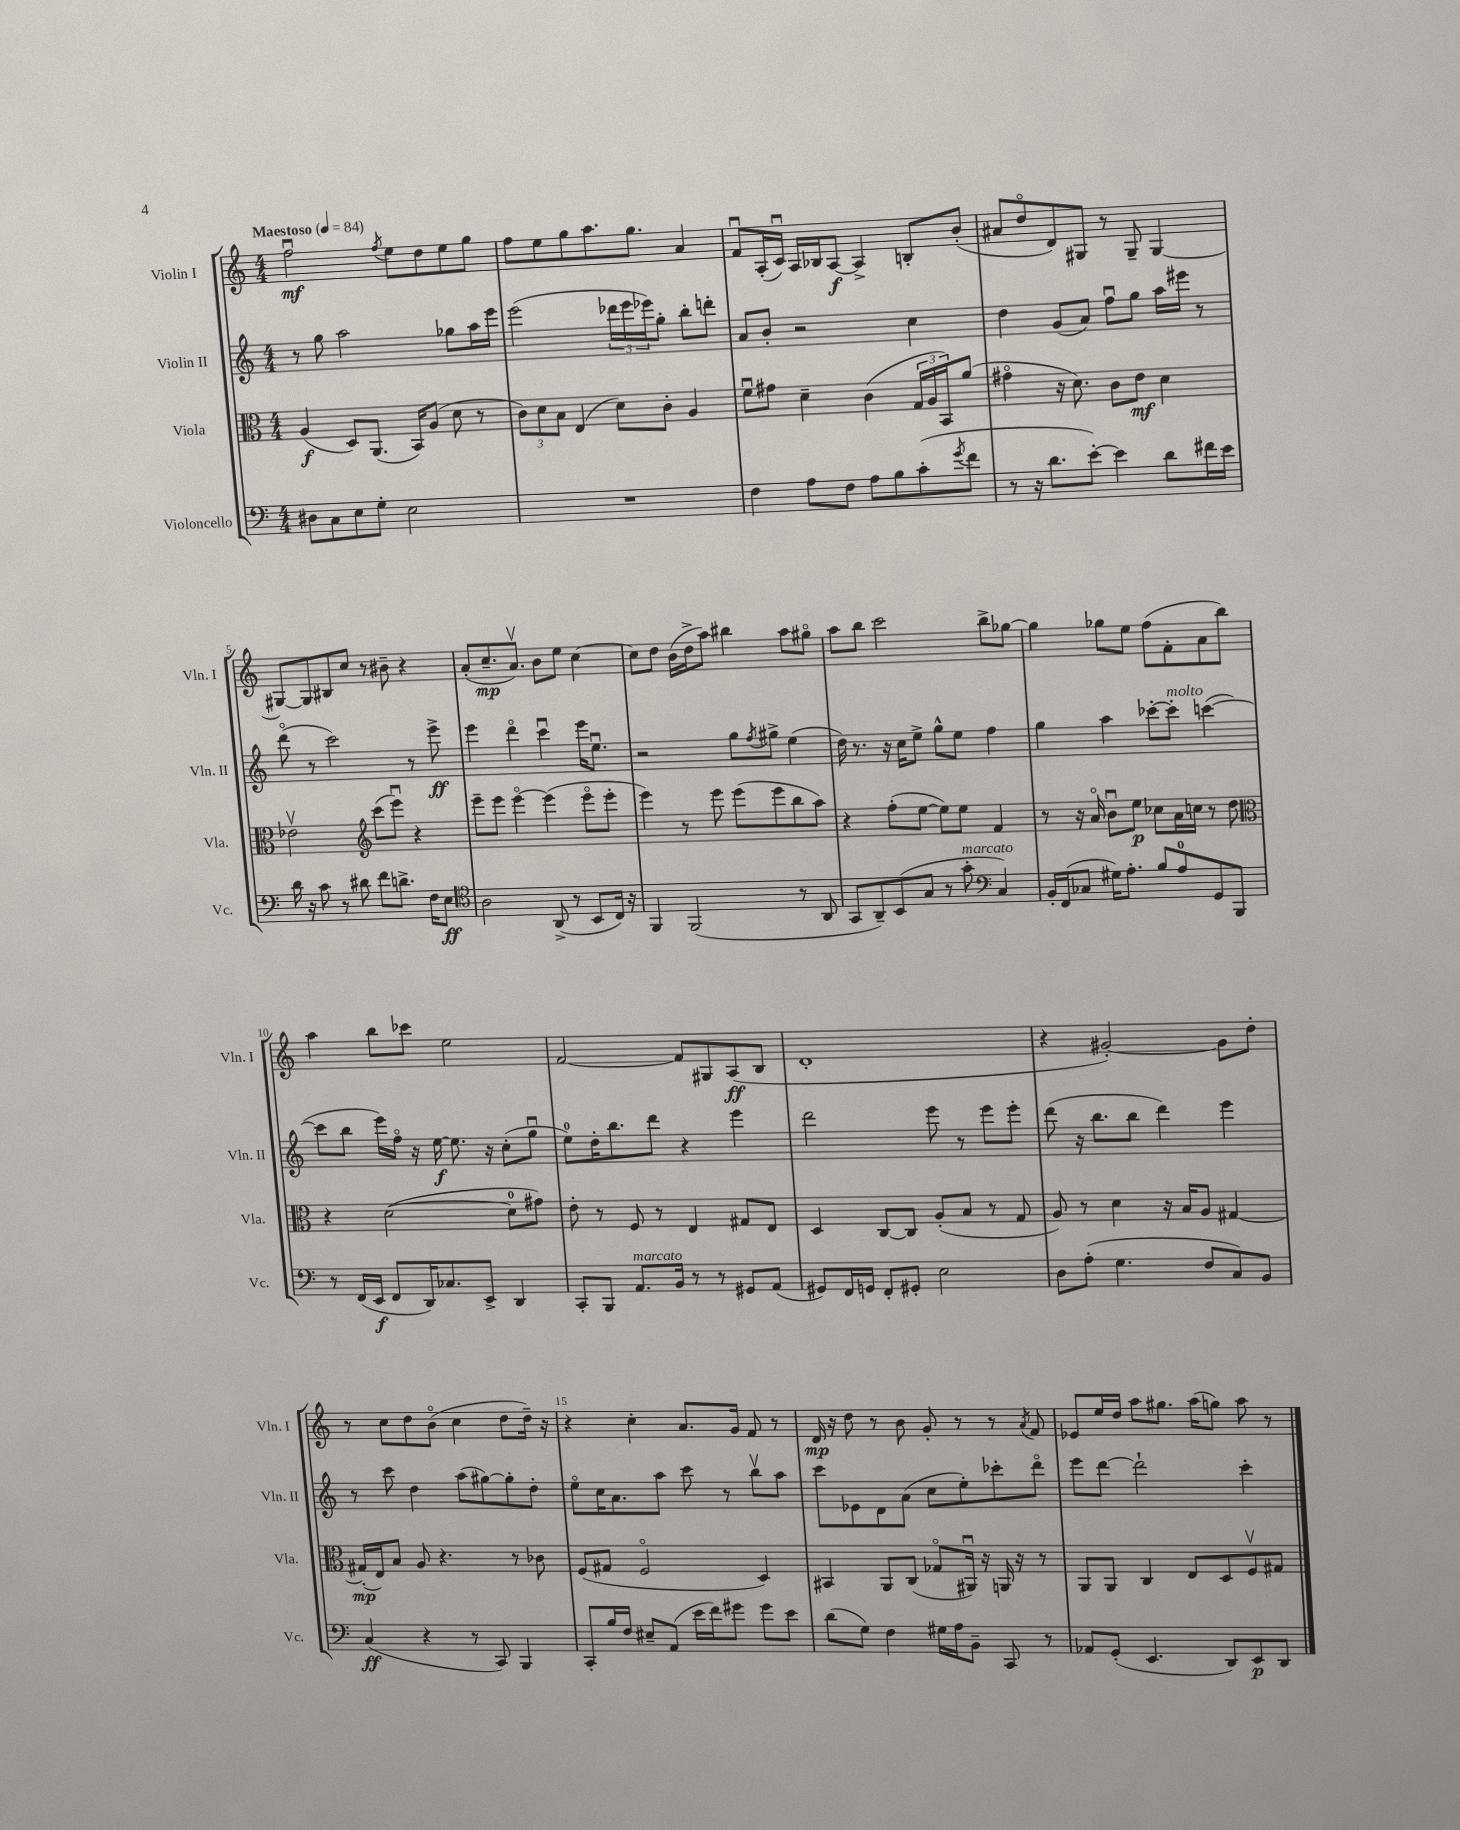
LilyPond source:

<<
\new StaffGroup <<
\new Staff = "s0" \with { instrumentName = "Violin I" shortInstrumentName = "Vln. I" } {
    \clef treble \key c \major \numericTimeSignature \time 4/4 \tempo "Maestoso" 4 = 84
    f''2\downbow\mf \acciaccatura { f''8 } e''8 d''8 e''8 g''8 |
    f''8 e''8 g''8 a''8. g''8. a'4 |
    f'8\downbow a16-.( c'16\downbow) a16 bes16 a8~\f a4-> b8-. b'8-.( |
    ais'8 d''8\flageolet d'8) gis8 r8 gis8-- gis4~ |
    gis8~ gis8 bis8 c''8 r8 bis'8-- r4 |
    a'8-.( c''8.--\mp a'8.\upbow) b'8 e''8 c''4~ |
    c''8 d''8 b'16( d''16-> a''8) bis''4 a''8 gis''8\flageolet |
    a''8 b''8 c'''2 b''8-> ges''8~ |
    ges''4 ges''8 e''8 f''8( f'8-. a'8 b''8) |
    a''4 b''8 ces'''8 e''2 |
    f'2~ f'8 gis8 a8\ff( b8 |
    d'1-. |
    r4 gis'2~-.) gis'8 d''8-. |
    r8 c''8 d''8 b'8\flageolet( c''4 d''8 d''16--) r16 |
    r4 c''4-. a'8. g'16 f'8 r8 |
    d'16\mp r16 d''8 r8 b'8 g'8-. r8 r8 \acciaccatura { a'8 } f'8 |
    ees'8 e''16 d''16 a''8 gis''8. a''16( g''8) a''8 r8 \bar "|." |
}
\new Staff = "s1" \with { instrumentName = "Violin II" shortInstrumentName = "Vln. II" } {
    \clef treble \key c \major \numericTimeSignature \time 4/4
    r8 g''8 a''2 ges''8 a''16 e'''16 |
    e'''2( \tuplet 3/2 { des'''16 e'''16 ees'''16) } g''8-. b''8-. d'''8-. |
    a'8 b'8-. r2 c''4 |
    d''4 g'8( a'8) f''8\downbow g''8 a''16 eis'''16 r8 |
    d'''8\flageolet( r8 c'''2) r8 e'''8->\ff |
    e'''4 d'''4\flageolet c'''4\downbow e'''16 e''8.\downbow |
    r2 g''8 \acciaccatura { f''8 } gis''8-> e''4( |
    d''16) r8. r16 c''16 e''8-> g''8-^ e''8 f''4 |
    g''4 a''4 ces'''8~-. ces'''8-.^\markup { \italic "molto" } c'''4~( |
    c'''8 b''8 e'''16) f''16\flageolet r16 e''16~\f e''8. r16 c''8-.( g''8\downbow |
    e''8-0) d''16-. b''8. d'''8 r4 e'''4 |
    d'''2 e'''8 r8 e'''8 e'''8-. |
    d'''8( r16 b''8. b''8 d'''4) e'''4 |
    r8 c'''8 d''4 a''8( gis''8~) gis''8-. d''8-. |
    e''8\flageolet c''16 a'8. a''8 c'''8 r8 b''8\upbow a''8 |
    c'''8 ees'8 d'8 a'8( c''8 e''8-.) ces'''8-. d'''8\flageolet |
    e'''8 d'''8~ d'''2-! c'''4-. \bar "|." |
}
\new Staff = "s2" \with { instrumentName = "Viola" shortInstrumentName = "Vla." } {
    \clef alto \key c \major \numericTimeSignature \time 4/4
    a4\f( d8) a,8.( b,16) a8( d'8 r8 |
    \tuplet 3/2 { c'8) d'8 b8 } e4( d'8) c'8-. a4 |
    f'8\downbow gis'8 d'4-- c'4( \tuplet 3/2 { g16 a16 b,16) } a'8( |
    gis'4\flageolet r16 d'8.) c'8 e'8\mf d'4 |
    ees'2\upbow \clef treble c'''8( e'''8\downbow) r4 |
    e'''8-- e'''8 e'''4~\flageolet e'''4( e'''8\flageolet e'''8-. |
    e'''4) r8 e'''8 e'''8( e'''8 b''8 a''8) |
    r4 f''8-.( e''8~ e''8) e''8 f'4 |
    r8 r16 a'16\flageolet b'8\downbow e''8\p ces''8 a'16 c''16 r8 d''8 |
    \clef alto r4 d'2~( d'8-0 gis'8) |
    e'8-. r8 f8 r8 e4 gis8 e8 |
    d4 c8~ c8 a8-.( b8 r8 g8 |
    a8) r8 d'4 r16 b16 a8 gis4~ |
    gis16-.\mp( e16) b8 a8 r4. r8 ces'8 |
    f8( gis8 f2\flageolet d4) |
    bis,4 a,8 c8( ges8\flageolet ais,16\downbow) r16 a,16 r16 r8 |
    a,8 a,8 c4 e8 d8 f8\upbow gis8 \bar "|." |
}
\new Staff = "s3" \with { instrumentName = "Violoncello" shortInstrumentName = "Vc." } {
    \clef bass \key c \major \numericTimeSignature \time 4/4
    dis8 c8 e8 g8-. e2 |
    R1 |
    f4 a8 f8 a8 b8 c'8-.( \acciaccatura { g'8 } f'8 |
    r8 r16 d'8. e'8~-.) e'4 d'8 fis'16 e'16 |
    d'16 r16 c'8 r8 dis'8 f'8 d'8.-> f16 e8\ff |
    \clef tenor a2 a,8->( r8 b,8 c16) r16 |
    f,4 f,2( r8 a,8 |
    g,8 a,8--) b,8( g8 r8 g'8-.^\markup { \italic "marcato" } \clef bass c4) |
    b,16-. f,16( ces8 gis16) a8.-. b8 a8-0 g,8 b,,8 |
    r8 f,16( e,16\f f,8 d,16) ces8. e,8-> d,4 |
    c,8-. b,,8 a,8.^\markup { \italic "marcato" } b,16 r8 r8 gis,8 a,8( |
    gis,8) f,16 g,16 f,8-. gis,8-. e2 |
    d8 a8-.( g4. f8 c8) b,8 |
    c4\ff( r4 r8 c,8) b,,4 |
    c,8-. b16 f16 eis8-- a,8( e'16 f'16) gis'8 gis'8 e'8 |
    d'8( g8) f4 gis16 a16 b,8-- c,8 r8 |
    aes,8 g,8-.( e,4. d,8) e,8\p d,8 \bar "|." |
}
>>
>>
\layout { \context { \Score \override BarNumber.break-visibility = ##(#f #t #t) barNumberVisibility = #(every-nth-bar-number-visible 5) } }
